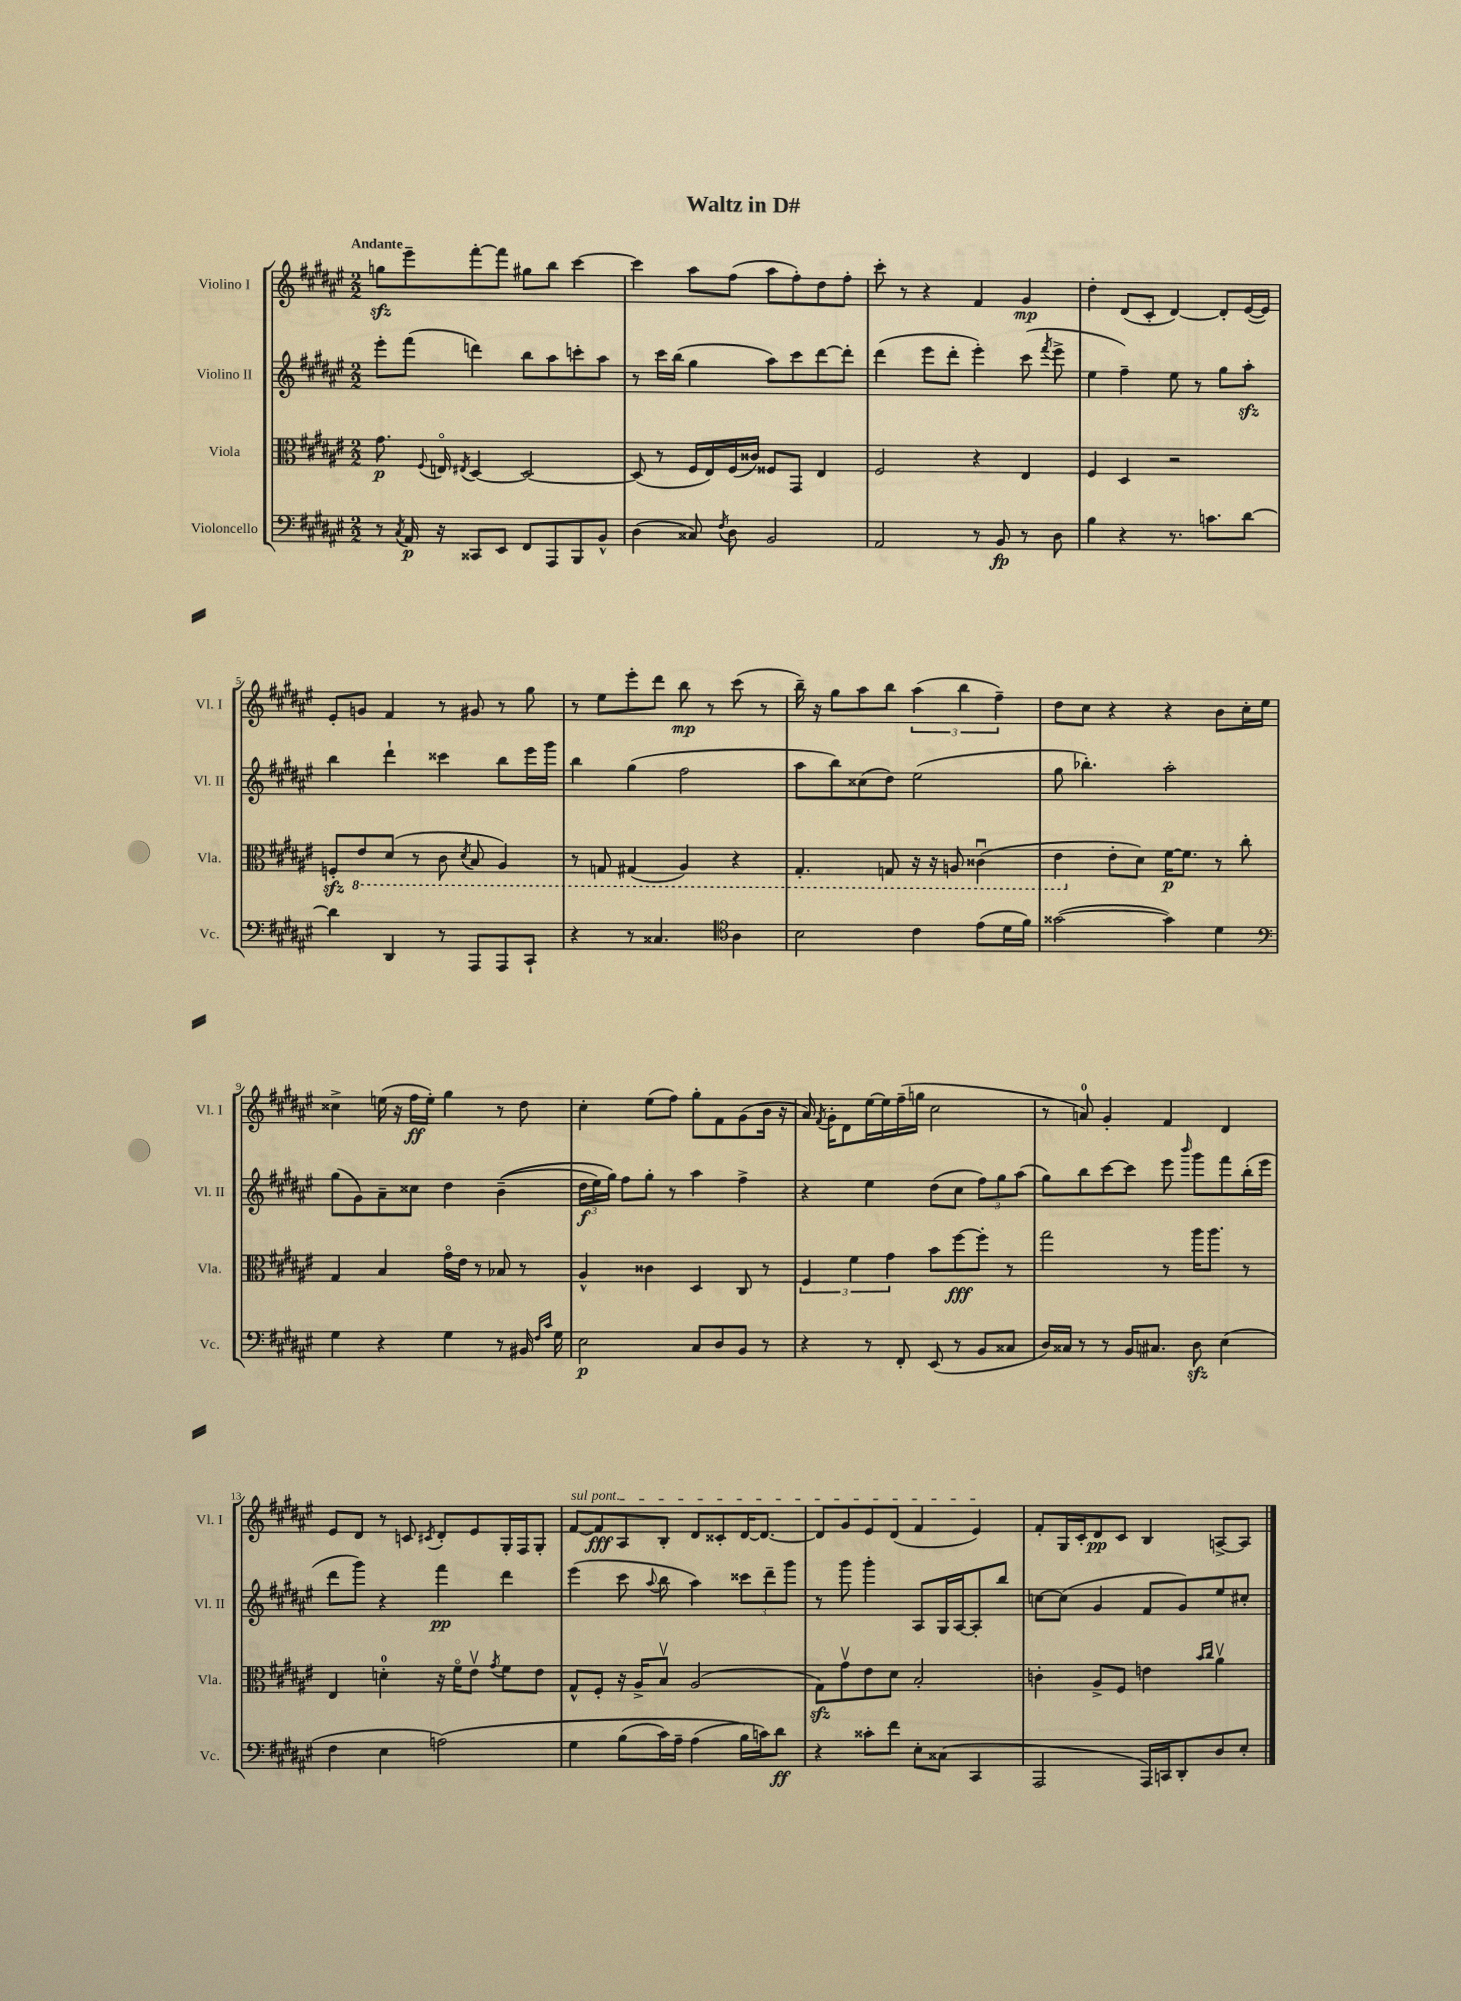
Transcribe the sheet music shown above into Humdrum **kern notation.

**kern	**kern	**kern	**kern
*staff4	*staff3	*staff2	*staff1
*clefF4	*clefC3	*clefG2	*clefG2
*k[f#c#g#d#a#e#]	*k[f#c#g#d#a#e#]	*k[f#c#g#d#a#e#]	*k[f#c#g#d#a#e#]
*M2/2	*M2/2	*M2/2	*M2/2
8r	8.g#	8eee#'	8gg
8qC#	.	.	.
16AA#	.	(8fff#	8eee#~
.	8qqF#	.	.
16r	16Eo	.	.
.	8qE#	.	.
8CC##	[4D#	4ddd)	[8fff#'
8EE#	.	.	8fff#]
8FF#	2D#_	8bb	8gg#
8AAA#	.	8aa#	8bb
8BBB	.	8ccc'	[4ccc#
8BB^^	.	8aa#	.
=	=	=	=
(4D#	(8D#]	8r	4ccc#]
.	8r	16ccc#	.
.	.	(16bb	.
8C##)	16F#	4gg#	8aa#
.	16E#)	.	.
8qF#	.	.	.
8D#	(16F#	.	(8ff#
.	16c##)	.	.
2BB	8F##	8aa#)	8aa#
.	8GG#	8ccc#	8ff#')
.	4E#	[8ddd#	8dd#
.	.	8ddd#']	8ff#'
=	=	=	=
2AA#	2F#	(4ddd#	8ccc#'
.	.	.	8r
.	.	8eee#	4r
.	.	8ddd#'	.
8r	4r	4eee#')	4f#
8BB	.	.	.
8r	4E#	(8ccc#	4g#
.	.	8qfff#	.
8D#	.	8eee#^	.
=	=	=	=
4B	4F#	4ee#	4dd#'
4r	4D#	4ff#~)	(8d#
.	.	.	8c#'
8.r	2r	8ee#	[4d#)
.	.	8r	.
8.c	.	.	.
.	.	8gg#	8d#']
[8d#	.	8aa#'	([16e#
.	.	.	16e#])
=	=	=	=
4d#]	8F'	4bb	8e#'
.	8E#	.	8g
4DD#	(8D#	4ddd#`	4f#
.	8r	.	.
8r	8C#	4ccc##	8r
.	8qD#	.	.
8AAA#	8BB	.	8g#
8AAA#	4AA#)	8bb	8r
8CC#`	.	16eee#	8gg#
.	.	16ggg#	.
=	=	=	=
4r	8r	4bb	8r
.	8GG	.	8ee#
8r	(4GG#	(4gg#	8eee#'
4.C##	.	.	8ddd#
.	4AA#)	2ff#	8bb
.	.	.	8r
*clefC4	*	*	*
4A#	4r	.	(8ccc#
.	.	.	8r
=	=	=	=
2B	4.GG#'	8aa#	16bb~)
.	.	.	16r
.	.	8bb)	8gg#
.	.	(8cc##	8aa#
.	8GG	8dd#)	8bb
4c#	16r	(2ee#	(6aa#
.	16r	.	.
.	8AA	.	.
.	.	.	6bb
(8e#	(4C##u	.	.
.	.	.	6ff#~)
16d#	.	.	.
16f#)	.	.	.
=	=	=	=
([2g##	4E#	8gg#	8dd#
.	.	4.bb-')	8cc#
.	8e#'	.	4r
.	8d#)	.	.
4g##])	[16f#	2aa#'	4r
.	8.f#]	.	.
4d#	8r	.	8b
.	8cc#'	.	16cc#'
.	.	.	16ee#
=	=	=	=
*clefF4	*	*	*
4G#	4G#	(8gg#	4cc##^
.	.	8g#)	.
4r	4B	8a#~	(16ee
.	.	.	16r
.	.	8cc##	16ff#
.	.	.	16ee')
4G#	16g#o	4dd#	4gg#
.	16e#	.	.
.	8r	.	.
8r	8B-	&((4b~	8r
16BB#	8r	.	8dd#
16qqF#	.	.	.
16qqc#	.	.	.
16G#	.	.	.
=	=	=	=
2E#	4A#^^	24dd#	4cc#'
.	.	24ee#)	.
.	.	24gg#&)	.
.	.	8ff#	.
.	4c##	8gg#'	(8ee#
.	.	8r	8ff#)
8C#	4D#	4aa#	8gg#'
8D#	.	.	8f#
8BB	8C#	4ff#^	(8g#
8r	8r	.	16b
.	.	.	16r
=	=	=	=
4r	6F#	4r	16a#)
.	.	.	8qf#
.	.	.	16g#'
.	.	.	8d#
.	6f#	.	.
8r	.	4ee#	[16ee#
.	.	.	16ee#]
.	6g#	.	.
8FF#'	.	.	(16ff#~
.	.	.	16gg
(8EE#	8b	(8dd#	2cc#
8r	[8ff#	8cc#	.
8BB	8ff#']	12ff#)	.
.	.	12gg#	.
8C##	8r	.	.
.	.	(12aa#	.
=	=	=	=
16D#)	2gg#	8gg#)	8r
16C##	.	.	.
8r	.	8bb	8a)
8r	.	[8ccc#	4g#'
16BB	.	8ccc#]	.
8.C#	.	.	.
.	8r	8eee#	4f#
.	.	16qqbbb	.
8D#	16aa#	8ggg#	.
.	8.aa#	.	.
(4E#	.	8fff#	4d#
.	8r	(16bb'	.
.	.	16eee#	.
=	=	=	=
4F#	4E#	8ddd#	8e#
.	.	8ggg#)	8d#
4E#	4d'	4r	8r
.	.	.	8c
.	.	.	8qc#
&(2A)	16r	4fff#	8d#'
.	16f#o	.	.
.	8e#v	.	8e#
.	8qg#	.	.
.	8f#	4ddd#	16G#'
.	.	.	16F#
.	8e#	.	8G#'
=	=	=	=
4G#	8G#^^	(4eee#	[8f#
.	8F#'	.	8f#]
(8B	16r	8ccc#	8A#
.	16A#^	.	.
.	.	8qqaa#	.
16c#)	8Bv	8bb	8B'
16A#~	.	.	.
(4A#	(2A#	4aa#)	8d#
.	.	.	8c##'
16B&)	.	12ccc##	[16d#
16c)	.	.	8.d#_
.	.	12ddd#~	.
8d#	.	.	.
.	.	12ggg#	.
=	=	=	=
4r	8G#)	8r	8d#]
.	8g#v	8ggg#	8g#
8c##'	8e#	4ggg#'	8e#
8f#	8d#	.	(8d#
8E#'	2B'	8A#	4f#
(8C##	.	16G#	.
.	.	[16A#	.
4CC#	.	8A#']	4e#)
.	.	8bb	.
=	=	=	=
2AAA#	4c'	[8cc	8f#'
.	.	(8cc]	16G#
.	.	.	16c#'
.	8A#^	4g#	8d#
.	8F#	.	8c#
16AAA#)	4e	8f#	4B
16CC	.	.	.
8DD#'	.	8g#)	.
.	16qqb	.	.
.	16qqcc#	.	.
8D#	4a#v	8ee#	[8A^
8E#'	.	8cc#'	8A]
==	==	==	==
*-	*-	*-	*-
